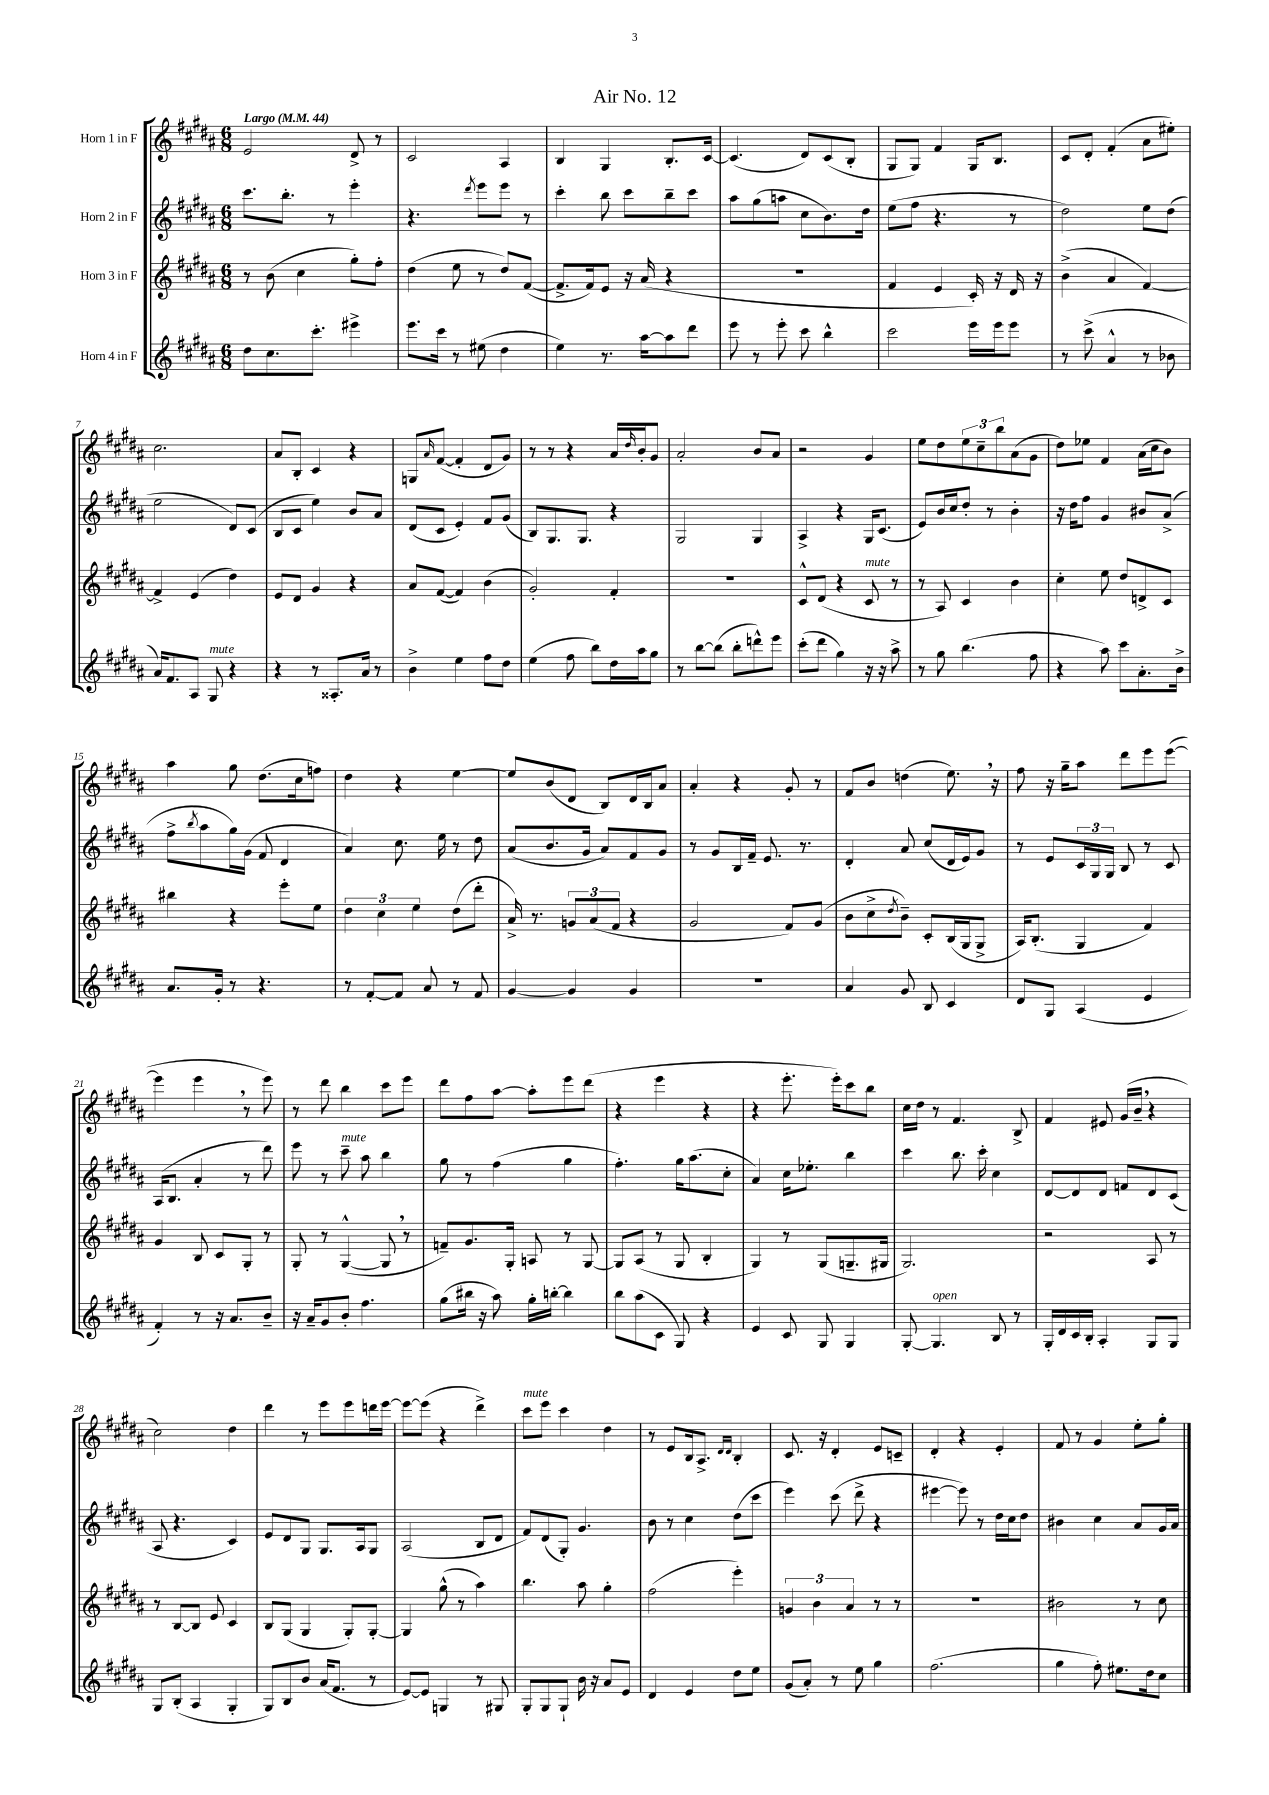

**kern	**kern	**kern	**kern
*staff4	*staff3	*staff2	*staff1
*clefG2	*clefG2	*clefG2	*clefG2
*k[f#c#g#d#a#]	*k[f#c#g#d#a#]	*k[f#c#g#d#a#]	*k[f#c#g#d#a#]
*M6/8	*M6/8	*M6/8	*M6/8
*MM44	*MM44	*MM44	*MM44
8dd#	8r	8.ccc#	2e
8.cc#	(8b	.	.
.	.	8.bb'	.
.	4cc#	.	.
8.ccc#'	.	.	.
.	.	8r	.
4eee#^	8gg#')	4eee'	8d#^
.	8ff#'	.	8r
=	=	=	=
8.eee	(4dd#	4.r	2c#
16ccc#	.	.	.
8r	8ee	.	.
.	.	8qddd#	.
(8ee#	8r	8eee	.
4dd#	8dd#)	8eee	4A#
.	([8f#	8r	.
=	=	=	=
4ee)	8.f#^]	4ccc#'	4B
.	16f#)	.	.
8.r	8e	8bb	4G#
.	16r	8ccc#	.
[16aa#	(16a#	.	.
8aa#]	4r	8bb~	8.B'
8ddd#	.	8ccc#	.
.	.	.	[16c#
=	=	=	=
8eee	2.r	8aa#	(4.c#]
8r	.	(8gg#	.
8eee'	.	8aa	.
8ccc#	.	8cc#	8d#)
4bb^^	.	8.b)	(8c#
.	.	.	8B'
.	.	16dd#	.
=	=	=	=
2ccc#	4f#	(8ee	8G#
.	.	8ff#	8G#)
.	4e	4.r	4f#
16eee	16c#')	.	16G#
16eee	16r	.	8.B
8eee	16d#	8r	.
.	16r	.	.
=	=	=	=
8r	(4b^	2dd#)	8c#
(8ccc#^	.	.	8d#'
4a#^^	4a#	.	(4f#'
8r	[4f#)	8ee	8a#
8b-	.	(8dd#	8ee#')
=	=	=	=
16a#)	4f#^]	2ee	2.cc#
8.f#	.	.	.
8A#	(4e	.	.
8G#	.	.	.
4r	4dd#)	8d#)	.
.	.	(8c#	.
=	=	=	=
4r	8e	8B	8a#
.	8d#	8c#	8B'
8r	4g#	4ee)	4c#
8.A##'	.	.	.
.	4r	8b	4r
16a#	.	.	.
8r	.	8a#	.
=	=	=	=
4b^	8a#	(8d#	8G
.	.	.	16qqa#
.	([8f#	8c#	([8f#
4ee	4f#])	4e')	4f#']
8ff#	(4b	8f#	8d#
8dd#	.	(8g#	8g#)
=	=	=	=
(4ee	2g#')	8B)	8r
.	.	8.G#	8r
8ff#	.	.	4r
.	.	8.G#	.
8bb)	.	.	.
16dd#	4f#'	4r	16a#
.	.	.	16qqdd#
16aa#	.	.	16b'
8gg#	.	.	8g#
=	=	=	=
8r	2.r	2G#	2a#'
[8bb	.	.	.
(8bb]	.	.	.
8bb'	.	.	.
8ddd^^)	.	4G#	8b
8eee	.	.	8a#
=	=	=	=
(8ccc#'	8c#^^	4A#^	2r
8ddd#	(8d#	.	.
4gg#)	4r	4r	.
16r	8c#	16G#	4g#
16r	.	(8.c#	.
8aa#^	8r	.	.
=	=	=	=
8r	8r	8e)	8ee
8gg#	8A#)	16b	8dd#
.	.	16cc#	.
(4.bb	4c#	8dd#'	12ee
.	.	.	12cc#~
.	.	8r	.
.	.	.	12bb
.	4b	4b'	(8a#
8ff#	.	.	8g#
=	=	=	=
4r	4cc#'	16r	8dd#)
.	.	16dd#	.
.	.	8ff#	8ee-
8aa#)	8ee	4g#	4f#
8ccc#	8dd#	.	.
8.a#'	8d^	8b#	(16a#
.	.	.	16cc#
.	8c#	(8a#^	8b)
16b^	.	.	.
=	=	=	=
8.a#	4bb#	8ff#^	4aa#
.	.	8qbb	.
.	.	8aa#	.
16g#'	.	.	.
8r	4r	16gg#)	8gg#
.	.	(16g#	.
4.r	.	8f#	(8.dd#
.	8eee'	4d#	.
.	.	.	16cc#
.	8ee	.	8ff)
=	=	=	=
8r	6dd#	4a#)	4dd#
[8f#'	.	.	.
.	6cc#	.	.
8f#]	.	8.cc#	4r
.	6ee	.	.
8a#	.	.	.
.	.	16ee	.
8r	(8dd#	8r	[4ee
8f#	8ddd#'	8dd#	.
=	=	=	=
[4g#	16a#^)	(8a#	8ee]
.	8.r	.	.
.	.	8.b	(8b
4g#]	12g	.	8d#
.	.	16g#	.
.	(12a#	.	.
.	.	8a#)	8B)
.	12f#	.	.
4g#	4r	8f#	16d#
.	.	.	16B
.	.	8g#	8a#
=	=	=	=
2.r	2g#	8r	4a#'
.	.	8g#	.
.	.	16B	4r
.	.	16f#~	.
.	.	8.e	.
.	8f#)	.	8g#'
.	.	8.r	.
.	(8g#	.	8r
=	=	=	=
4a#	8b	4d#'	8f#
.	8cc#^	.	8b
.	8qdd#	.	.
8g#	8b~)	8a#	(4dd
8B	8c#'	(8cc#	.
4c#	(16B	16d#	8.ee)
.	16G#	16e)	.
.	8G#^	8g#	.
.	.	.	16r
=	=	=	=
8d#	16A#)	8r	8ff#
.	(8.B'	.	.
8G#	.	8e	16r
.	.	.	16gg#~
(4A#	4G#	24c#	8aa#
.	.	24G#	.
.	.	24G#	.
.	.	8B	8ddd#
4e	4f#)	8r	8eee
.	.	8c#	([8eee
=	=	=	=
4f#')	4g#	(16A#	4eee]
.	.	8.B	.
8r	8B	4a#'	4eee
16r	8c#	.	.
8.a#	.	.	.
.	8G#'	8r	8r
8b~	8r	8ddd#)	8eee)
=	=	=	=
16r	8G#'	8eee	8r
16a#~	.	.	.
8g#	8r	8r	8ddd#
8b'	([4G#^^	8ccc#~	4bb
4.ff#	.	8aa#	.
.	8G#]	4bb	8ccc#
.	8r	.	8eee
=	=	=	=
(8gg#	8f~)	8gg#	8ddd#
16bb#	8.g#	8r	8ff#
16r	.	.	.
8aa#)	.	(4ff#	[8aa#
.	16G#'	.	.
16gg#'	8A	.	8aa#']
[16bb'	.	.	.
4bb]	8r	4gg#	8eee
.	[8G#	.	(8ddd#
=	=	=	=
8bb	8G#]	4.ff#')	4r
(8aa#	(8A#	.	.
8c#	8r	.	4eee
8G#)	8G#	16gg#	.
.	.	(8.aa#	.
4r	4B'	.	4r
.	.	8cc#'	.
=	=	=	=
4e	4G#)	4a#)	4r
8c#	8r	16cc#	8.eee'
.	.	8.ee-'	.
8G#	(8G#	.	.
.	.	.	16eee')
4G#	8.G~	4bb	8ccc#
.	.	.	8bb
.	16G#	.	.
=	=	=	=
[8G#'	2.G#)	4ccc#	16cc#
.	.	.	16dd#
4.G#]	.	.	8r
.	.	8.bb	4.f#
.	.	16ccc#'	.
8B	.	4cc#	.
8r	.	.	8B^
=	=	=	=
16G#'	2r	[8d#	4f#
16d#	.	.	.
16c#	.	8d#]	.
16B'	.	.	.
4A#'	.	8d#	8e#
.	.	8f	(16g#
.	.	.	16b~
8G#	8A#	8d#	4r
8G#	8r	(8c#	.
=	=	=	=
8G#	8r	8A#	2cc#)
(8B'	[8B	4.r	.
4A#	8B]	.	.
.	8e	.	.
4G#'	4c#	4c#)	4dd#
=	=	=	=
8G#)	8B	8e	4ddd#
8B	(8G#	8d#	.
8b	4G#	8G#	8r
(16a#	.	8.G#	8eee
8.f#	.	.	.
.	8G#')	.	8eee
.	.	16A#	.
8r	[8G#'	8G#	16ddd
.	.	.	[16eee
=	=	=	=
[8e)	4G#]	(2A#	8eee_
8e]	.	.	(8eee]
4G	(8gg#^^	.	4r
.	8r	.	.
8r	4aa#)	8B	4ddd#^)
8G#	.	8d#	.
=	=	=	=
8G#'	4.bb	8f#)	8ccc#
8G#	.	(8d#	8eee
8G#`	.	8G#')	4ccc#
16b	8aa#	4.g#	.
16r	.	.	.
8a#	4gg#'	.	4dd#
8e	.	.	.
=	=	=	=
4d#	(2ff#	8b	8r
.	.	8r	8e
4e	.	4cc#	16B
.	.	.	8.A#^
.	.	.	16qqd#
.	.	.	16qqd#
8dd#	4eee')	(8dd#	4B'
8ee	.	8ccc#	.
=	=	=	=
(8g#	6g	4eee)	8.c#
8a#')	.	.	.
.	6b	.	.
.	.	.	16r
8r	.	(8ccc#	4d#'
.	6a#	.	.
8ee	.	8ddd#^	.
4gg#	8r	4r	8e
.	8r	.	8c~
=	=	=	=
(2.ff#	2.r	[4eee#	4d#'
.	.	8eee#])	4r
.	.	8r	.
.	.	16dd#	4e'
.	.	16cc#	.
.	.	8dd#	.
=	=	=	=
4gg#	2b#	4b#	8f#
.	.	.	8r
8ff#')	.	4cc#	4g#
8.ee#	.	.	.
.	8r	8a#	8ee'
16dd#	.	.	.
8cc#	8cc#	16g#	8gg#'
.	.	16a#	.
==	==	==	==
*-	*-	*-	*-
